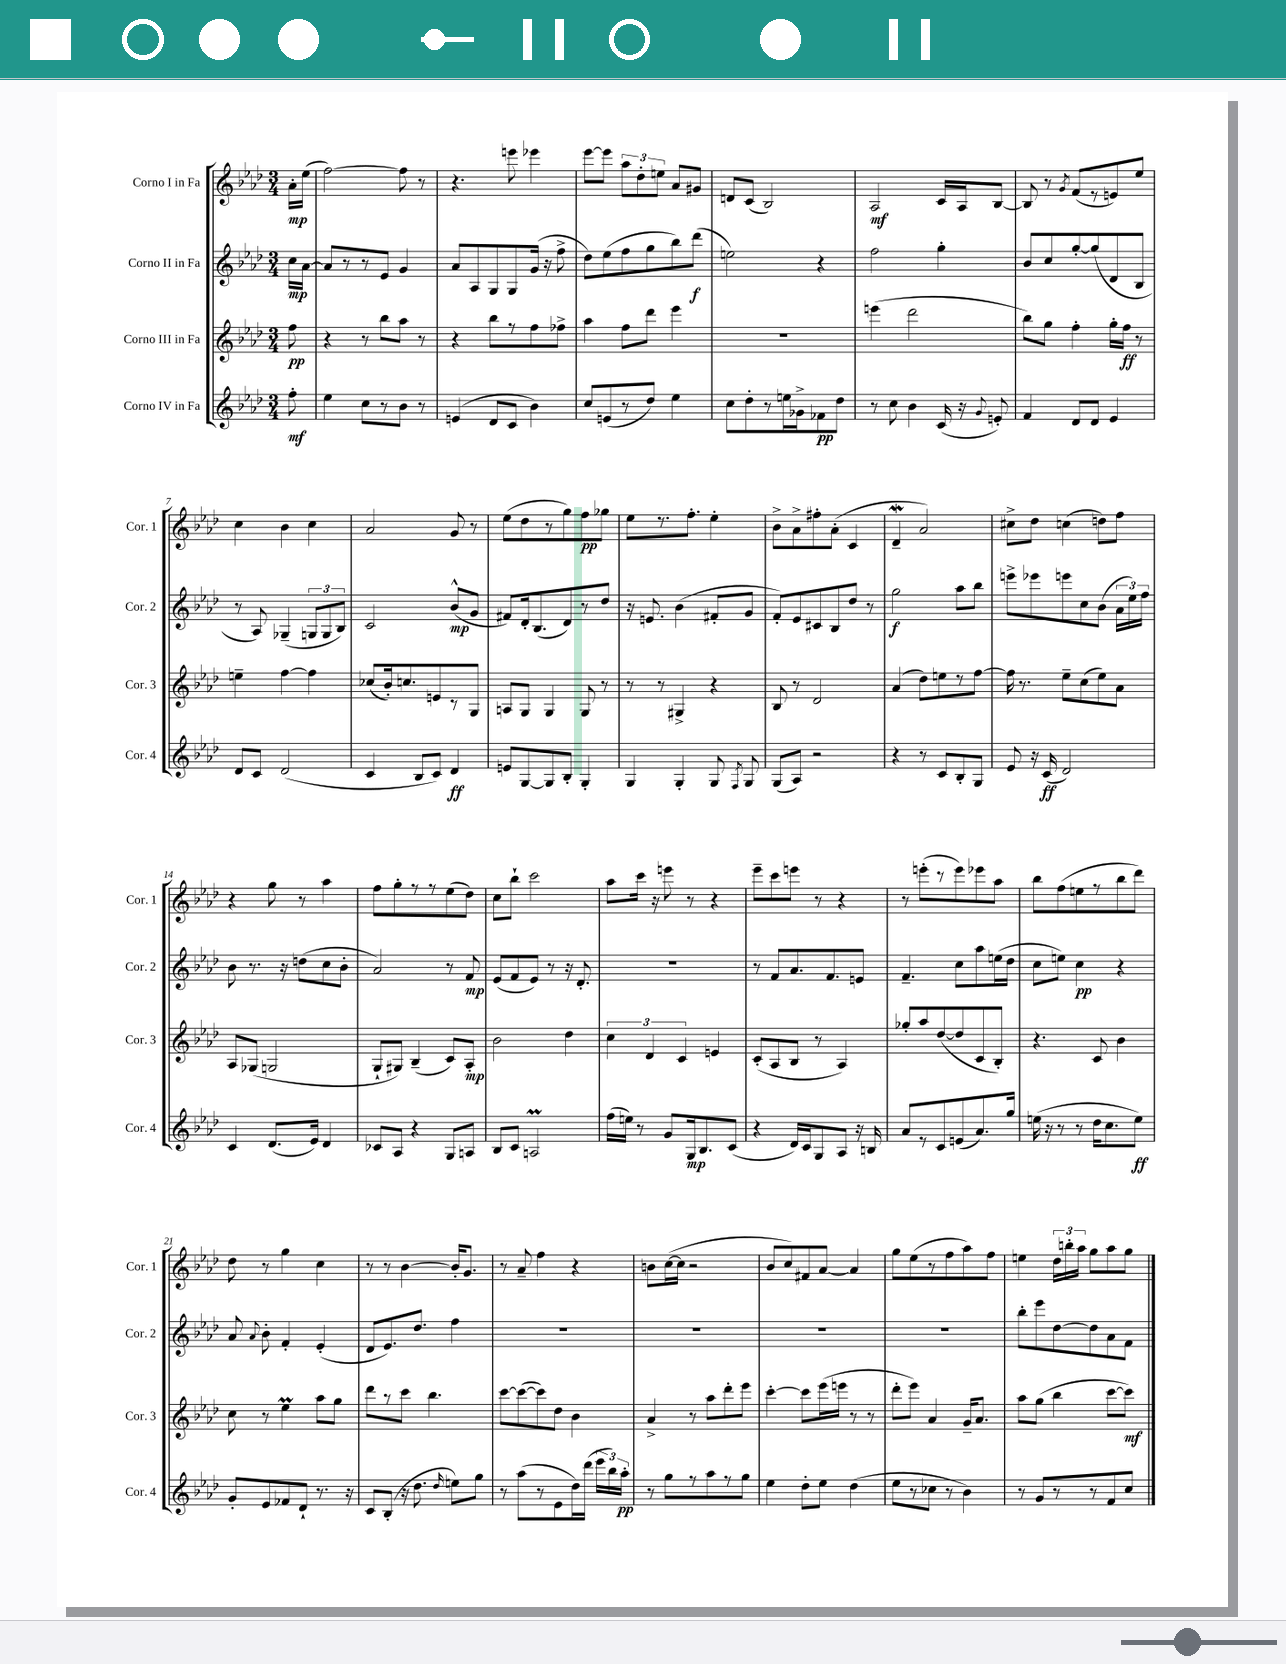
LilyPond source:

<<
\new StaffGroup <<
\new Staff = "s0" \with { instrumentName = "Corno I in Fa" shortInstrumentName = "Cor. 1" } {
    \clef treble \key aes \major \numericTimeSignature \time 3/4 \partial 8
    \autoBeamOff aes'16[-.\mp ees''16]( |
    f''2~) f''8 r8 |
    r4. e'''8 ees'''4 |
    ees'''8[~ ees'''8] \tuplet 3/2 { aes''8[ des''8-. e''8] } aes'8[ gis'8] |
    d'8[ c'8]( bes2) |
    aes2\mf c'16[ aes16 bes8]~ |
    bes8 r8 \acciaccatura { g'8 } f'8[( r8 e'8) ees''8] |
    c''4 bes'4 c''4 |
    aes'2 g'8 r8 |
    ees''8[( des''8 r8 g''8) f''8\pp ges''8] |
    ees''8[ r8. f''8.]-. ees''4-. |
    bes'8[-> aes'8-> fis''8-. aes'8]-.( c'4 |
    des'4--\mordent aes'2) |
    cis''8[-> des''8] c''4( d''8[) f''8] |
    r4 g''8 r8 aes''4 |
    f''8[ g''8-. r8 r8 ees''8( des''8]) |
    c''8[ bes''8]-! c'''2 |
    aes''8[ c'''16] r16 e'''8 r8 r4 |
    ees'''8[-- c'''8 e'''8] r8 r4 |
    r8 e'''8[-.( r8 e'''8) ees'''8 aes''8] |
    bes''8[ f''8( e''8 r8 bes''8 des'''8]) |
    des''8 r8 g''4 c''4 |
    r8 r8 bes'4~ bes'16[-. g'8.] |
    r8 aes'8-- f''4 r4 |
    b'8[ c''16~( c''16] r2 |
    bes'8[ c''8) fis'8 aes'8]~ aes'4 |
    g''8[ ees''8( r8 f''8 aes''8) f''8] |
    e''4 \tuplet 3/2 { des''16[ b''16-. aes''16] } g''8[ aes''8 g''8] \bar "|." |
}
\new Staff = "s1" \with { instrumentName = "Corno II in Fa" shortInstrumentName = "Cor. 2" } {
    \clef treble \key aes \major \numericTimeSignature \time 3/4 \partial 8
    \autoBeamOff c''16[\mp aes'16]~ |
    aes'8[ r8 r8 ees'8] g'4 |
    aes'8[ aes8 g8 g8 g'16]( r16 f''8-> |
    des''8[) ees''8( f''8 g''8 bes''8) des'''8]\f( |
    e''2) r4 |
    f''2 g''4-. |
    bes'8[ c''8 g''8~-. g''8( des'8 bes8] |
    r8 aes8) ges4--( \tuplet 3/2 { g8[ g8 bes8]) } |
    c'2 bes'8[-^\mp( g'8] |
    fis'8[) des'16-. bes8.( des'8) r8 des''8] |
    r16 e'8. bes'4( fis'8[-. g'8] |
    f'8[-.) ees'8 cis'8 bes8 des''8] r8 |
    g''2\f aes''8[ bes''8] |
    e'''8[-> ees'''8 e'''8 c''8 bes'8]( \tuplet 3/2 { aes'16[ ees''16) f''16] } |
    bes'8 r8. r16 d''8[( c''8 bes'8]-. |
    aes'2) r8 f'8\mp |
    ees'8[( f'8 ees'8]) r8 r16 des'8.-. |
    r2. |
    r8 f'8[ aes'8. f'8. e'8] |
    f'4.-- c''8[ aes''8 e''16( des''16] |
    c''8[ e''8]) c''4\pp r4 |
    aes'8 \appoggiatura { aes'8 } bes'8-. f'4-. ees'4-.( |
    des'8[ ees'8.) des''8.] f''4 |
    R2. |
    R2. |
    R2. |
    R2. |
    bes''8[-. ees'''8 des''8~ des''8 aes'8 f'8] \bar "|." |
}
\new Staff = "s2" \with { instrumentName = "Corno III in Fa" shortInstrumentName = "Cor. 3" } {
    \clef treble \key aes \major \numericTimeSignature \time 3/4 \partial 8
    \autoBeamOff f''8\pp |
    r4 r8 bes''8[ aes''8] r8 |
    r4 bes''8[ r8 f''8 fes''8]-> |
    aes''4 f''8[ des'''8] ees'''4 |
    R2. |
    e'''4( des'''2 |
    bes''8[) g''8] f''4-. g''16[-. f''16]\ff r8 |
    e''4-- f''4~ f''4 |
    ces''8[( bes'16-.) c''8. e'8 r8 g8] |
    a8[ g8] g4 g8 r8 |
    r8 r8 gis4-> r4 |
    bes8 r8 des'2 |
    aes'4( des''8[) e''8 r8 f''8]~ |
    f''16 r8. ees''8[-- c''8( ees''8) aes'8] |
    aes8[ ges8]( g2 |
    g8[-! gis8]) bes4--( c'8[) aes8]-.\mp |
    bes'2 des''4 |
    \tuplet 3/2 { c''4 des'4 c'4 } e'4 |
    c'8[-.( aes8 bes8] r8 aes4) |
    ges''8[-. aes''8 des''8~( des''8 c'8 bes8]-.) |
    r4. c'8 bes'4 |
    c''8 r8 ees''4\prall aes''8[ g''8] |
    des'''8[ r8 c'''8] bes''4. |
    c'''8[~ c'''8~( c'''8) des''8] bes'4 |
    aes'4-> r8 aes''8[ des'''8-. ees'''8] |
    c'''4~-. c'''8[ ees'''16( e'''16] r8 r8 |
    des'''8[-. ees'''8]) aes'4 g'16[-- aes'8.] |
    aes''8[ g''8]( bes''4 c'''8[~ c'''8]\mf) \bar "|." |
}
\new Staff = "s3" \with { instrumentName = "Corno IV in Fa" shortInstrumentName = "Cor. 4" } {
    \clef treble \key aes \major \numericTimeSignature \time 3/4 \partial 8
    \autoBeamOff f''8-.\mf |
    ees''4 c''8[ r8 bes'8] r8 |
    e'4( des'8[ c'8] bes'4) |
    c''8[ e'8( r8 des''8]) ees''4 |
    c''8[ des''8-. r8 e''16 ges'16-> fes'8\pp des''8] |
    r8 c''8 bes'4 c'16( r16 \appoggiatura { g'8 } e'8-.) |
    f'4 des'8[ des'8] ees'4 |
    des'8[ c'8] des'2( |
    c'4 bes8[ c'8]) des'4\ff |
    e'8[ g8~ g8 bes8]-. g4-. |
    g4 g4-. g8 \acciaccatura { f8 } g8 |
    g8[( aes8]) r2 |
    r4 r8 c'8[ bes8-. g8] |
    ees'8 r16 c'16\ff( des'2) |
    c'4 des'8.[( ees'16]) des'4 |
    ces'8[ aes8] r4 g8[ a8] |
    bes8[ c'8] a2\prall |
    f''16[( e''16]) r8 g'8[ g16\mp bes8. c'8]( |
    r4 des'16[) c'16 g8 aes8] r16 b16 |
    aes'8[ r8 c'8 e'8( aes'8.) g''16] |
    e''16( r16 r8 r8 des''16[ c''8. e''8]\ff) |
    g'8[-. ees'8 fes'8 des'8]-! r8. r16 |
    c'8[ bes8]-.( r16 des''8. \grace { des''16 } e''8[) g''8] |
    r8 aes''8[( r8 ees'8 des''16) des'''16]( \tuplet 3/2 { ees'''16[ bes''16) aes''16]-.\pp } |
    r8 g''8[ r8 aes''8 r8 g''8] |
    ees''4 des''8[-. ees''8] des''4( |
    ees''8[ r8 ces''8] r8 bes'4) |
    r8 g'8[ r8 r8 f'8 c''8] \bar "|." |
}
>>
>>
